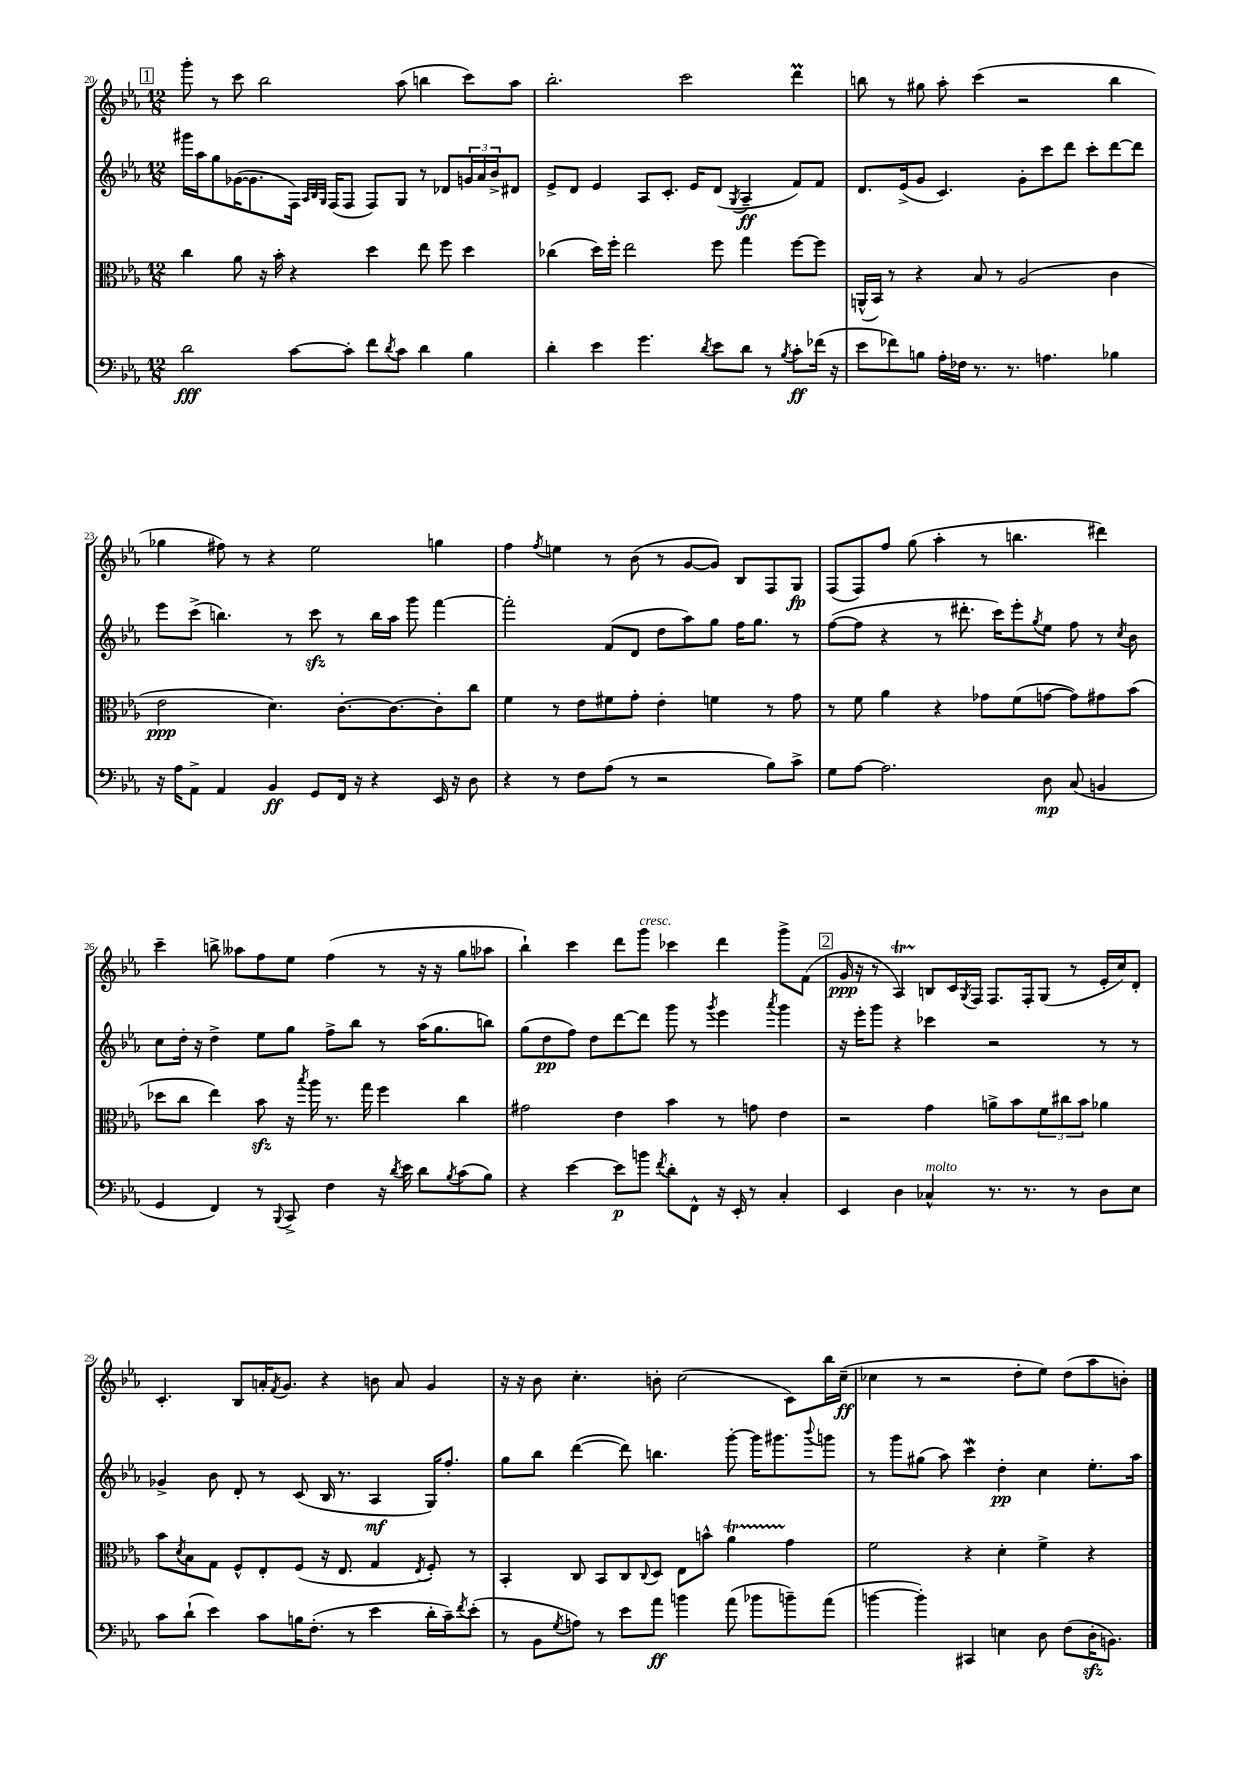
<<
\new StaffGroup <<
\new Staff = "s0" {
    \clef treble \key ees \major \numericTimeSignature \time 12/8
    \mark \markup { \box "1" } g'''8-. r8 c'''8 bes''2 aes''8( b''4 c'''8) aes''8 |
    bes''2.-. c'''2 d'''4\prall |
    b''8 r8 gis''8 aes''8-. c'''4( r2 b''4 |
    ges''4 fis''8) r8 r4 ees''2 g''4 |
    f''4 \acciaccatura { f''8 } e''4 r8 bes'8( r8 g'8~ g'8) bes8 f8 g8\fp |
    f8( f8) f''8 g''8( aes''4-. r8 b''4. dis'''4) |
    c'''4-- b''8-> aeses''8 f''8 ees''8 f''4( r8 r16 r16 g''8 aes''8 |
    bes''4-!) c'''4 d'''8 g'''8^\markup { \italic "cresc." } ces'''4 d'''4 g'''8-> f'8( |
    \mark \markup { \box "2" } g'16\ppp r16 r8 aes4\startTrillSpan) b8\stopTrillSpan c'16 \acciaccatura { g8 } f16 f8. f16-. g8( r8 ees'16-. c''16) d'8-. |
    c'4.-. bes8 a'16-. \acciaccatura { f'8 } g'8. r4 b'8 a'8 g'4 |
    r16 r16 bes'8 c''4.-. b'8-. c''2( c'8) bes''16 c''16--\ff( |
    ces''4 r8 r2 d''8-. ees''8) d''8( aes''8 b'8-.) \bar "|." |
}
\new Staff = "s1" {
    \clef treble \key ees \major \numericTimeSignature \time 12/8
    \mark \markup { \box "1" } gis'''16 aes''16 g''8 ges'16~( ges'8. f16) \grace { aes32 bes32 g32 } f16( f8 f8) g8 r8 des'8 \tuplet 3/2 { g'16 aes'16 bes'16-> } dis'8 |
    ees'8-> d'8 ees'4 aes8 c'8.-. ees'16 d'8( \acciaccatura { g8 } aes4--\ff f'8) f'8 |
    d'8. ees'16->( g'8 c'4.) g'8-. c'''8 d'''8 c'''8-. d'''8~ d'''8 |
    ees'''8 c'''8->( b''4.) r8 c'''8\sfz r8 b''16 aes''16 g'''8 f'''4~ |
    f'''2-. f'8( d'8 d''8 aes''8) g''8 f''16 g''8. r8 |
    f''8~( f''8 r4 r8 dis'''8.-. c'''16) ees'''8-. \acciaccatura { g''8 } ees''8 f''8 r8 \acciaccatura { c''8 } bes'8 |
    c''8 d''16-. r16 d''4-> ees''8 g''8 f''8-> bes''8 r8 aes''16( g''8. b''8) |
    g''8( d''8\pp f''8) d''8 d'''8~ d'''8 g'''8 r8 \acciaccatura { g'''8 } ees'''4 \acciaccatura { aes'''8 } g'''4 |
    \mark \markup { \box "2" } r16 ees'''16-. g'''8 r4 ces'''4 r2 r8 r8 |
    ges'4-> bes'8 d'8-. r8 c'8( bes16 r8. aes4\mf g16) f''8.-. |
    g''8 bes''8 d'''4~( d'''8) b''4. g'''8~-. g'''16 gis'''8. \appoggiatura { bes'''8 } g'''8 |
    r8 g'''8 gis''8( aes''8) c'''4\mordent d''4-.\pp c''4 ees''8.-. aes''16 \bar "|." |
}
\new Staff = "s2" {
    \clef alto \key ees \major \numericTimeSignature \time 12/8
    \mark \markup { \box "1" } c''4 aes'8 r16 bes'16-. r4 d''4 ees''8 f''8 d''4 |
    ces''4( d''16) f''16-. ees''2 f''8 g''4 f''8~ f''8 |
    a,16-^( bes,16) r8 r4 bes8 r8 aes2( c'4 |
    ees'2\ppp d'4.) c'8.~-. c'8.~ c'8-. c''8 |
    f'4 r8 ees'8 fis'8 g'8-. ees'4-. f'4 r8 g'8 |
    r8 f'8 aes'4 r4 ges'8 f'8( g'8~ g'8) gis'8 bes'8( |
    des''8 c''8 ees''4) bes'8\sfz r16 \acciaccatura { bes''8 } aes''16 r8. g''16 f''4 c''4 |
    gis'2 ees'4 bes'4 r8 g'8 ees'4 |
    \mark \markup { \box "2" } r2 g'4 a'8-> bes'8 \tuplet 3/2 { f'8 cis''8 bes'8 } aes'4 |
    bes'8 \acciaccatura { d'8 } bes8 g8 f8-^ ees8-. f8( r16 ees8. g4 \acciaccatura { ees8 } f8-.) r8 |
    bes,4-. c8 bes,8 c8 \appoggiatura { c8 } d8 ees8 b'8-^ aes'4\startTrillSpan g'4\stopTrillSpan |
    f'2 r4 d'4-. f'4-> r4 \bar "|." |
}
\new Staff = "s3" {
    \clef bass \key ees \major \numericTimeSignature \time 12/8
    \mark \markup { \box "1" } d'2\fff c'8~ c'8-. f'8 \acciaccatura { d'8 } c'8 d'4 bes4 |
    d'4-. ees'4 g'4. \acciaccatura { d'8 } ees'8 d'8 r8 \acciaccatura { bes8 } c'8-.\ff fes'16( r16 |
    ees'8 fes'8) b8 aes16-. fes16 r8. r8. a4. bes4 |
    r16 aes16 aes,8-> aes,4 bes,4\ff g,8 f,16 r16 r4 ees,16 r16 d8 |
    r4 r8 f8 aes8( r8 r2 bes8) c'8-> |
    g8 aes8~ aes2. d8\mp c8( b,4 |
    g,4 f,4) r8 \appoggiatura { bes,,8 } c,8-> f4 r16 \acciaccatura { d'8 } ees'16 d'8 \acciaccatura { bes8 } c'8( bes8) |
    r4 ees'4~ ees'8\p b'8 \acciaccatura { f'8 } d'8-. f,8-^ r16 ees,16-. r8 c4-. |
    \mark \markup { \box "2" } ees,4 d4 ces4-^^\markup { \italic "molto" } r8. r8. r8 d8 ees8 |
    c'8 d'8-!( ees'4) c'8 b16 f8.-.( r8 ees'4 d'16-. c'16--) \acciaccatura { f'8 } ees'8-.( |
    r8 bes,8 \acciaccatura { g8 } a8) r8 ees'8 aes'8\ff b'4 aes'8( bes'8 b'8--) aes'8( |
    b'4~ b'4-.) cis,4 e4 d8 f8( d16-.\sfz b,8.) \bar "|." |
}
>>
>>
\layout { \context { \Score currentBarNumber = #20 } }
